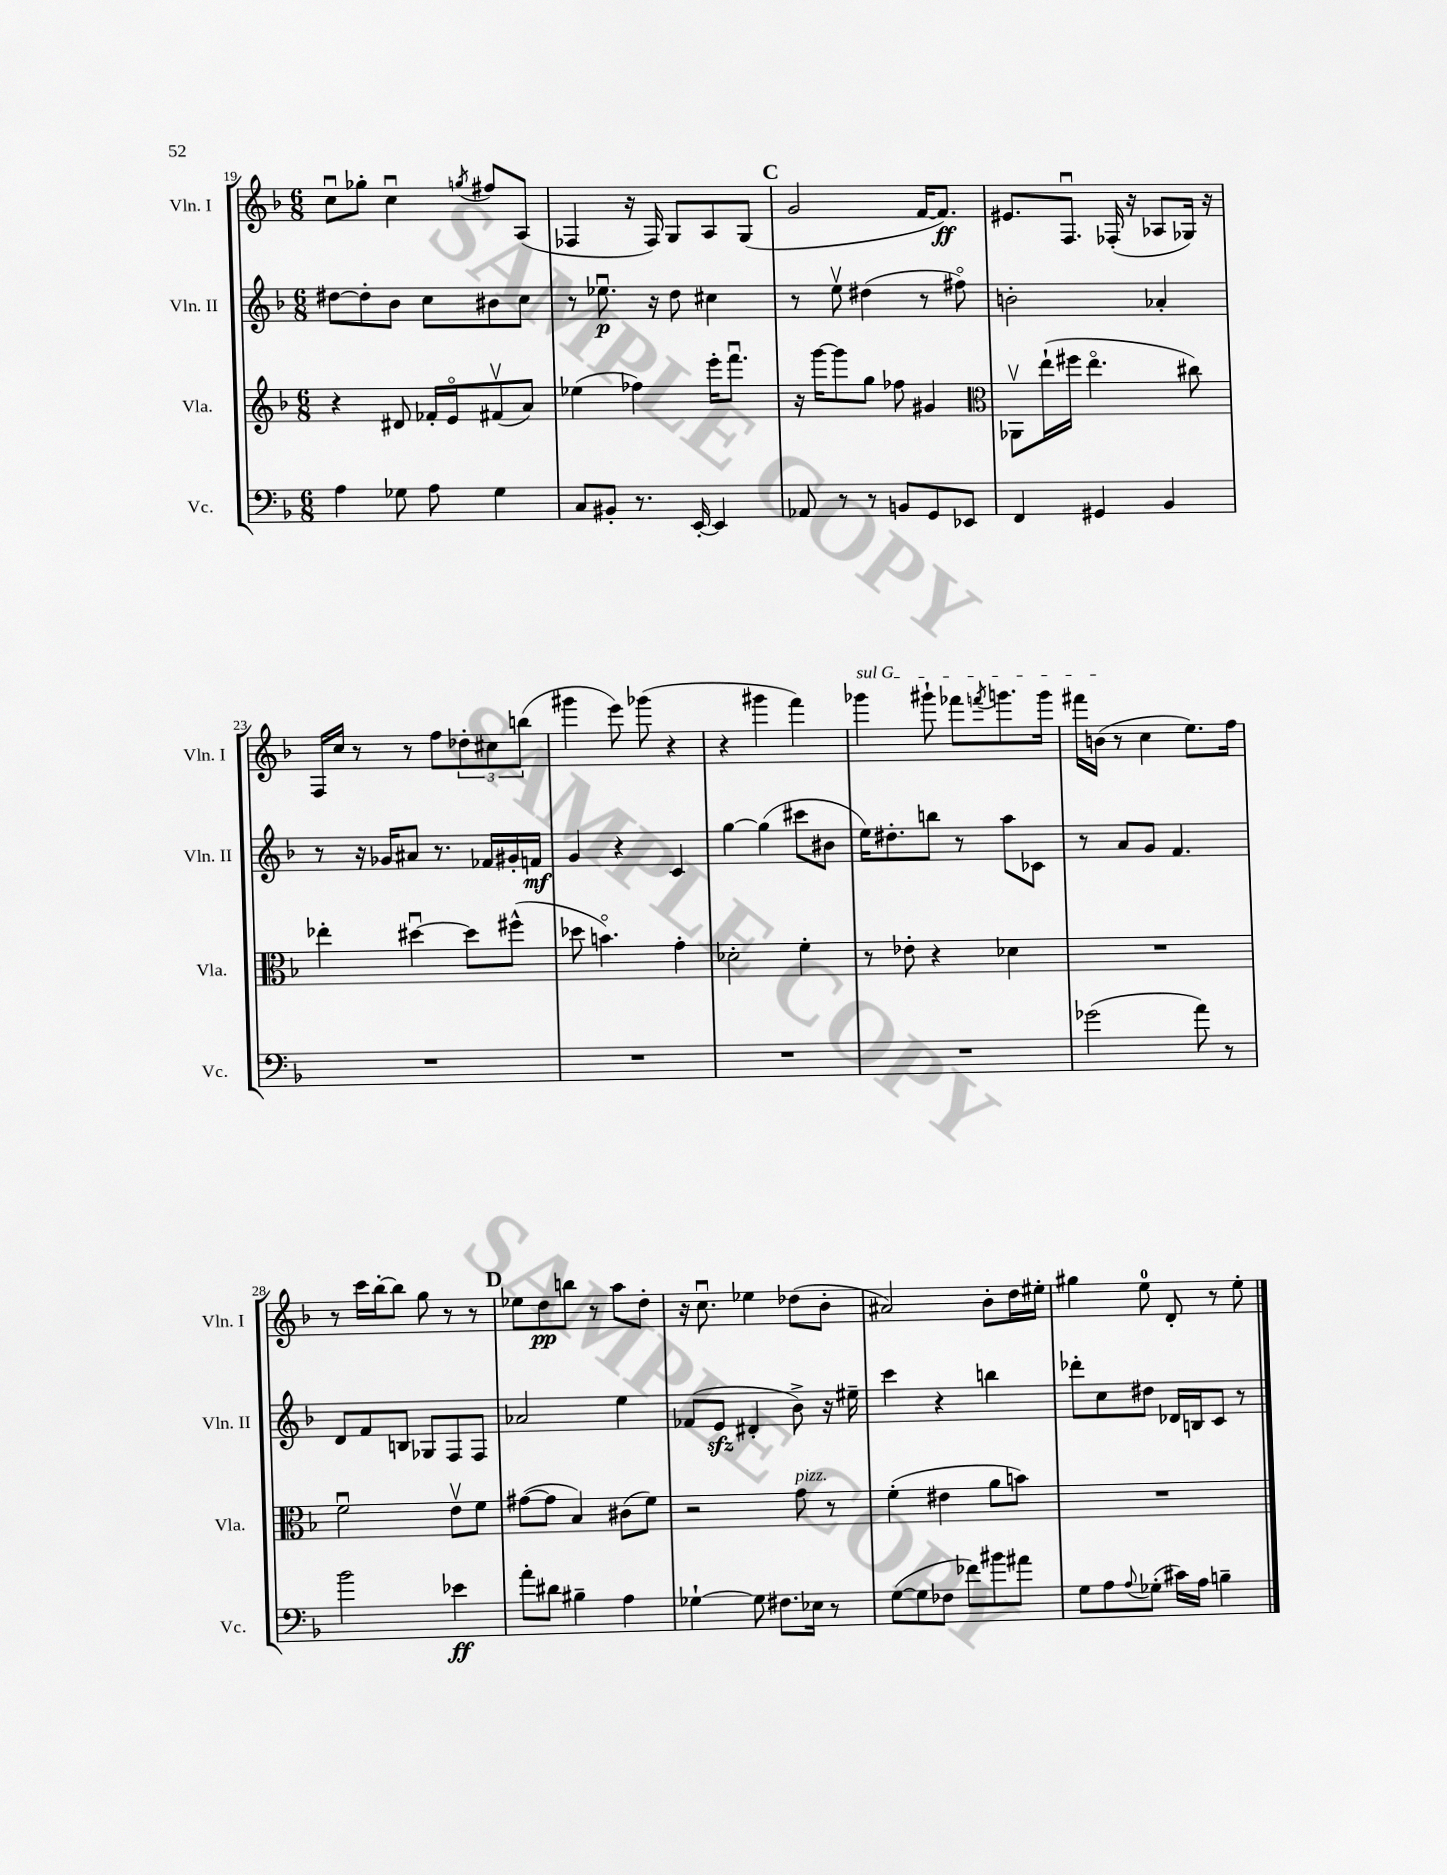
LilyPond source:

<<
\new StaffGroup <<
\new Staff = "s0" \with { instrumentName = "Vln. I" shortInstrumentName = "Vln. I" } {
    \clef treble \key f \major \numericTimeSignature \time 6/8
    c''8\downbow ges''8-. c''4\downbow \acciaccatura { g''8 } fis''8 a8( |
    fes4 r16 fes16) g8 a8 g8( |
    \mark \markup { \bold "C" } g'2 f'16~ f'8.\ff) |
    eis'8. f8.\downbow fes16-.( r16 aes8 ges16) r16 |
    f16 c''16 r8 r8 f''8 \tuplet 3/2 { des''8-. cis''8 b''8( } |
    gis'''4 e'''8) ges'''8( r4 |
    r4 gis'''4 f'''4) |
    \once \override TextSpanner.bound-details.left.text = \markup { \italic "sul G" } ges'''4\startTextSpan gis'''8-! fes'''8 \acciaccatura { f'''8 } g'''8. g'''16 |
    fis'''16 b'16\stopTextSpan( r8 c''4 e''8.) f''16 |
    r8 c'''16 bes''16~-. bes''8 g''8 r8 r8 |
    \mark \markup { \bold "D" } ees''8 d''8\pp b''8 r8 a''8 d''8-. |
    r16 c''8.\downbow ees''4 des''8( bes'8-. |
    ais'2) bes'8-. d''16 eis''16-. |
    gis''4 e''8-0 d'8-. r8 e''8-. \bar "|." |
}
\new Staff = "s1" \with { instrumentName = "Vln. II" shortInstrumentName = "Vln. II" } {
    \clef treble \key f \major \numericTimeSignature \time 6/8
    dis''8~ dis''8-. bes'8 c''8 bis'8 c''8 |
    r8 ees''8.\downbow\p r16 d''8 cis''4 |
    \mark \markup { \bold "C" } r8 e''8\upbow dis''4( r8 fis''8\flageolet) |
    b'2-. aes'4-. |
    r8 r16 ges'16 ais'8 r8. fes'16 gis'16-. f'16\mf |
    g'4 r4 c'4 |
    g''4~ g''4( cis'''8 bis'8 |
    e''16) dis''8.-. b''8 r8 a''8 ces'8 |
    r8 a'8 g'8 f'4. |
    d'8 f'8 b8 ges8 f8 f8 |
    \mark \markup { \bold "D" } aes'2 e''4 |
    fes'8( e'8\sfz dis'4-. bes'8->) r16 eis''16-- |
    c'''4 r4 b''4 |
    des'''8-. c''8 dis''8 des'16 b16 c'8 r8 \bar "|." |
}
\new Staff = "s2" \with { instrumentName = "Vla." shortInstrumentName = "Vla." } {
    \clef treble \key f \major \numericTimeSignature \time 6/8
    r4 dis'8 fes'16-. e'16\flageolet fis'8\upbow( a'8) |
    ees''4( fes''4) e'''16-. f'''8.\downbow |
    \mark \markup { \bold "C" } r16 g'''16~ g'''8 g''8 fes''8 gis'4 |
    \clef alto aes,8\upbow e''16-!( fis''16 e''4.\flageolet cis''8) |
    ees''4-. dis''4~\downbow dis''8 fis''8-^( |
    des''8 b'4.\flageolet) g'4-. |
    des'2-. f'4-. |
    r8 ees'8-. r4 des'4 |
    R2. |
    f'2\downbow e'8\upbow f'8 |
    \mark \markup { \bold "D" } gis'8~( gis'8 bes4) cis'8( f'8) |
    r2 g'8^\markup { \italic "pizz." } r8 |
    f'4-.( eis'4 a'8 b'8) |
    R2. \bar "|." |
}
\new Staff = "s3" \with { instrumentName = "Vc." shortInstrumentName = "Vc." } {
    \clef bass \key f \major \numericTimeSignature \time 6/8
    a4 ges8 a8 ges4 |
    c8 bis,8-. r8. e,16~-. e,4 |
    \mark \markup { \bold "C" } aes,8 r8 r8 b,8 g,8 ees,8 |
    f,4 gis,4 bes,4 |
    R2. |
    R2. |
    R2. |
    R2. |
    ges'2( a'8) r8 |
    bes'2 ees'4\ff |
    \mark \markup { \bold "D" } a'8-. dis'8 bis4-- a4 |
    ges4~-! ges8 fis8. ees16 r8 |
    g8~( g8 fes8 fes'8) bis'8 ais'8 |
    g8 a8 \appoggiatura { a8 } ges8-.( cis'16) a16 b4-- \bar "|." |
}
>>
>>
\layout { \context { \Score currentBarNumber = #19 } }
